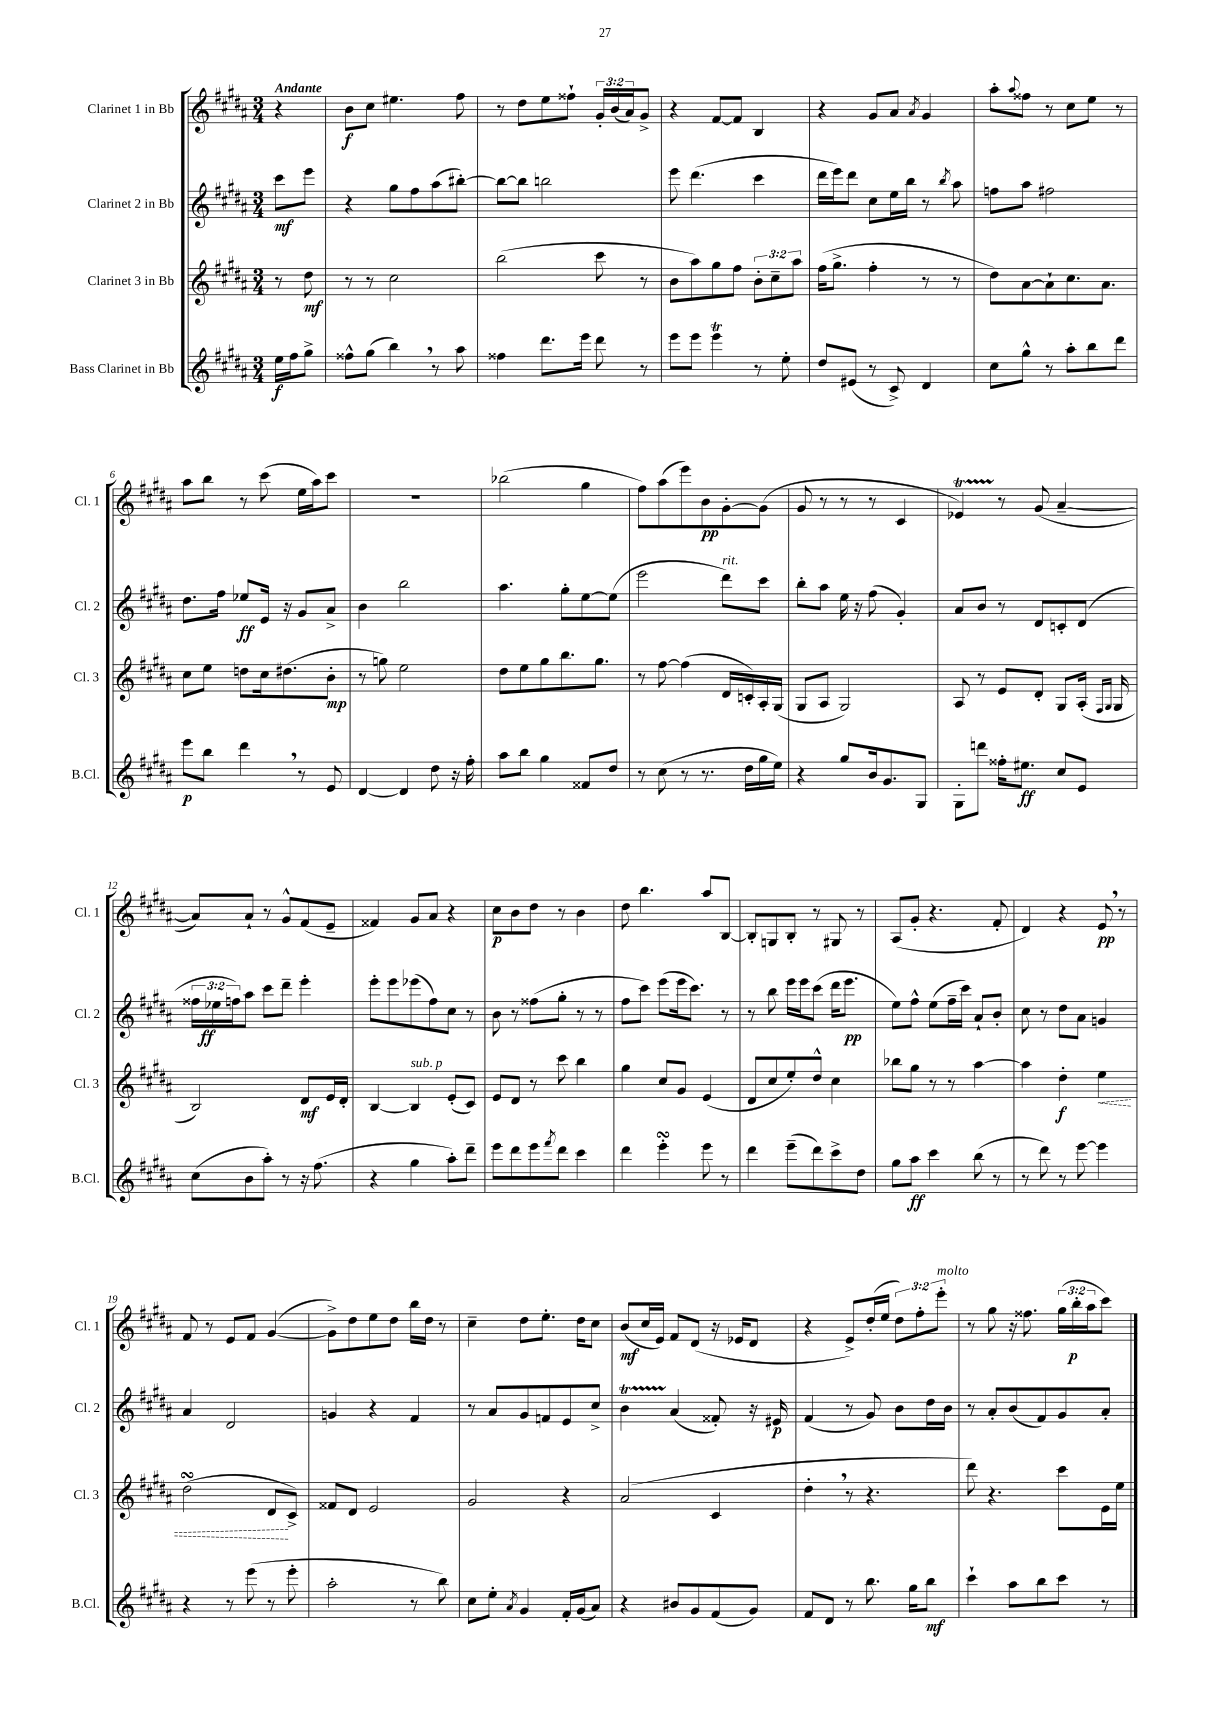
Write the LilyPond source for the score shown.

<<
\new StaffGroup <<
\new Staff = "s0" \with { instrumentName = "Clarinet 1 in Bb" shortInstrumentName = "Cl. 1" } {
    \clef treble \key b \major \numericTimeSignature \time 3/4 \override Staff.TupletNumber.text = #tuplet-number::calc-fraction-text \partial 4 \tempo "Andante"
    r4 |
    b'8\f cis''8 eis''4. fis''8 |
    r8 dis''8 e''8 fisis''8-! \tuplet 3/2 { gis'16-. b'16( ais'16) } gis'8-> |
    r4 fis'8~ fis'8 b4 |
    r4 gis'8 ais'8 \acciaccatura { ais'8 } gis'4 |
    ais''8-. \appoggiatura { ais''8 } fisis''8 r8 cis''8 e''8 r8 |
    ais''8 b''8 r8 cis'''8( e''16 ais''16) cis'''8 |
    R2. |
    bes''2( gis''4 |
    fis''8) ais''8( e'''8) b'8\pp gis'8~-. gis'8( |
    gis'8 r8 r8 r8 cis'4 |
    ees'4\startTrillSpan) r8\stopTrillSpan gis'8( ais'4~-- |
    ais'8) ais'8-! r8 gis'8-^ fis'8( e'8-- |
    fisis'4) gis'8 ais'8 r4 |
    cis''8\p b'8 dis''8 r8 b'4 |
    dis''8 b''4. ais''8 b8~ |
    b8-. g8 b8-. r8 gis8 r8 |
    ais8( gis'8-. r4. fis'8-. |
    dis'4) r4 e'8\pp \breathe r8 |
    fis'8 r8 e'8 fis'8 gis'4~( |
    gis'8->) dis''8 e''8 dis''8 b''16 dis''16 r8 |
    cis''4-- dis''8 e''8.-. dis''16 cis''8 |
    b'8\mf( cis''16 e'16) fis'8 dis'8( r16 ees'16 dis'8 |
    r4 e'8->) dis''16-.( e''16 \tuplet 3/2 { dis''8) fis''8-. e'''8-.^\markup { \italic "molto" } } |
    r8 gis''8 r16 fisis''8. \tuplet 3/2 { gis''16( b''16-.\p ais''16 } cis'''8) \bar "|." |
}
\new Staff = "s1" \with { instrumentName = "Clarinet 2 in Bb" shortInstrumentName = "Cl. 2" } {
    \clef treble \key b \major \numericTimeSignature \time 3/4 \override Staff.TupletNumber.text = #tuplet-number::calc-fraction-text \partial 4
    cis'''8\mf e'''8 |
    r4 gis''8 fis''8 ais''8( bis''8~-.) |
    bis''8~ bis''8 b''2 |
    e'''8 dis'''4.( cis'''4 |
    dis'''16 e'''16) dis'''8 cis''8 e''16 b''16 r8 \acciaccatura { b''8 } ais''8 |
    f''8 ais''8 fis''2 |
    dis''8. fis''16 ees''8\ff e'16 r16 gis'8 ais'8-> |
    b'4 b''2 |
    ais''4. gis''8-. e''8~ e''8( |
    e'''2 dis'''8^\markup { \italic "rit." }) cis'''8 |
    b''8-. ais''8 e''16 r16 fis''8( gis'4-.) |
    ais'8 b'8 r8 dis'8 c'8-. dis'8( |
    \tuplet 3/2 { fisis''16 ees''16\ff f''16) } ais''8 cis'''8 dis'''8-- e'''4-. |
    e'''8-. e'''8 ees'''8( fis''8) cis''8 r8 |
    b'8 r8 fisis''8( gis''8-. r8 r8 |
    fis''8 cis'''8) e'''8( e'''16 cis'''8.) r8 |
    r8 b''8 e'''16 e'''16 cis'''8( dis'''16 e'''8.\pp |
    e''8) fis''8-^ e''8( fis''16-- cis'''16) ais'8-! b'8-. |
    cis''8 r8 dis''8 ais'8 g'4 |
    ais'4 dis'2 |
    g'4 r4 fis'4 |
    r8 ais'8 gis'8 f'8 e'8 cis''8-> |
    b'4\startTrillSpan ais'4\stopTrillSpan( fisis'8-.) r16 eis'16\p |
    fis'4( r8 gis'8) b'8 dis''16 b'16 |
    r8 ais'8-. b'8( fis'8) gis'8 ais'8-. \bar "|." |
}
\new Staff = "s2" \with { instrumentName = "Clarinet 3 in Bb" shortInstrumentName = "Cl. 3" } {
    \clef treble \key b \major \numericTimeSignature \time 3/4 \override Staff.TupletNumber.text = #tuplet-number::calc-fraction-text \partial 4
    r8 dis''8\mf |
    r8 r8 cis''2 |
    b''2( cis'''8 r8 |
    b'8 ais''8) gis''8 fis''8 \tuplet 3/2 { b'8-. cis''8-- ais''8 } |
    fis''16( gis''8.-> fis''4-. r8 r8 |
    dis''8) ais'8~ ais'8-! cis''8. ais'8. |
    cis''8 e''8 d''8 cis''16 dis''8.( b'8-.\mp |
    r8 g''8) e''2 |
    dis''8 e''8 gis''8 b''8. gis''8. |
    r8 fis''8~ fis''4( dis'16 c'16-.) ais16-. gis16( |
    gis8 ais8 gis2) |
    ais8 r8 e'8 dis'8-. gis8 ais16-.( \grace { fis16 gis16 } gis16 |
    b2) dis'8\mf e'16 dis'16-. |
    b4~ b4^\markup { \italic "sub. p" } e'8-.( cis'8) |
    e'8 dis'8 r8 cis'''8 b''4 |
    gis''4 cis''8 gis'8 e'4( |
    dis'8 cis''8 e''8-.) dis''8-^ cis''4 |
    bes''8 gis''8 r8 r8 ais''4~ |
    ais''4 dis''4-.\f \once \override Hairpin.style = #'dashed-line e''4\< |
    dis''2\turn( dis'8\! cis'8->) |
    fisis'8 dis'8 e'2 |
    gis'2 r4 |
    ais'2( cis'4 |
    dis''4-. \breathe r8 r4. |
    dis'''8) r4. cis'''8 e'16 e''16 \bar "|." |
}
\new Staff = "s3" \with { instrumentName = "Bass Clarinet in Bb" shortInstrumentName = "B.Cl." } {
    \clef treble \key b \major \numericTimeSignature \time 3/4 \partial 4
    e''16\f fis''16 gis''8-> |
    fisis''8-^ gis''8( b''4) \breathe r8 ais''8 |
    fisis''4 dis'''8. e'''16 dis'''8 r8 |
    e'''8 e'''8 e'''4\trill r8 e''8-. |
    dis''8 eis'8( r8 cis'8->) dis'4 |
    cis''8 gis''8-^ r8 ais''8-. b''8 dis'''8 |
    e'''8\p b''8 dis'''4 \breathe r8 e'8 |
    dis'4~ dis'4 dis''8 r16 fis''16-. |
    ais''8 b''8 gis''4 fisis'8 dis''8 |
    r8 cis''8( r8 r8. dis''16 gis''16 e''16) |
    r4 gis''8 b'16 gis'8. gis8 |
    gis8-. d'''8 fisis''16-. eis''8.\ff cis''8 e'8 |
    cis''8( b'8 ais''8-.) r8 r16 fis''8.( |
    r4 gis''4 ais''8-.) dis'''8-- |
    e'''8 dis'''8 e'''8 \acciaccatura { fis'''8 } dis'''8 cis'''4 |
    dis'''4 e'''4-.\turn e'''8 r8 |
    dis'''4 e'''8--( dis'''8) cis'''8-> dis''8 |
    gis''8 ais''8\ff cis'''4 b''8( r8 |
    r8 dis'''8) r8 e'''8~ e'''4 |
    r4 r8 e'''8( r8 e'''8-. |
    ais''2-. r8 b''8) |
    cis''8 e''8-. \acciaccatura { ais'8 } gis'4 fis'16-. gis'16( ais'8) |
    r4 bis'8 gis'8 fis'8( gis'8) |
    fis'8 dis'8 r8 b''8. gis''16 b''8\mf |
    cis'''4-! ais''8 b''8 cis'''8 r8 \bar "|." |
}
>>
>>
